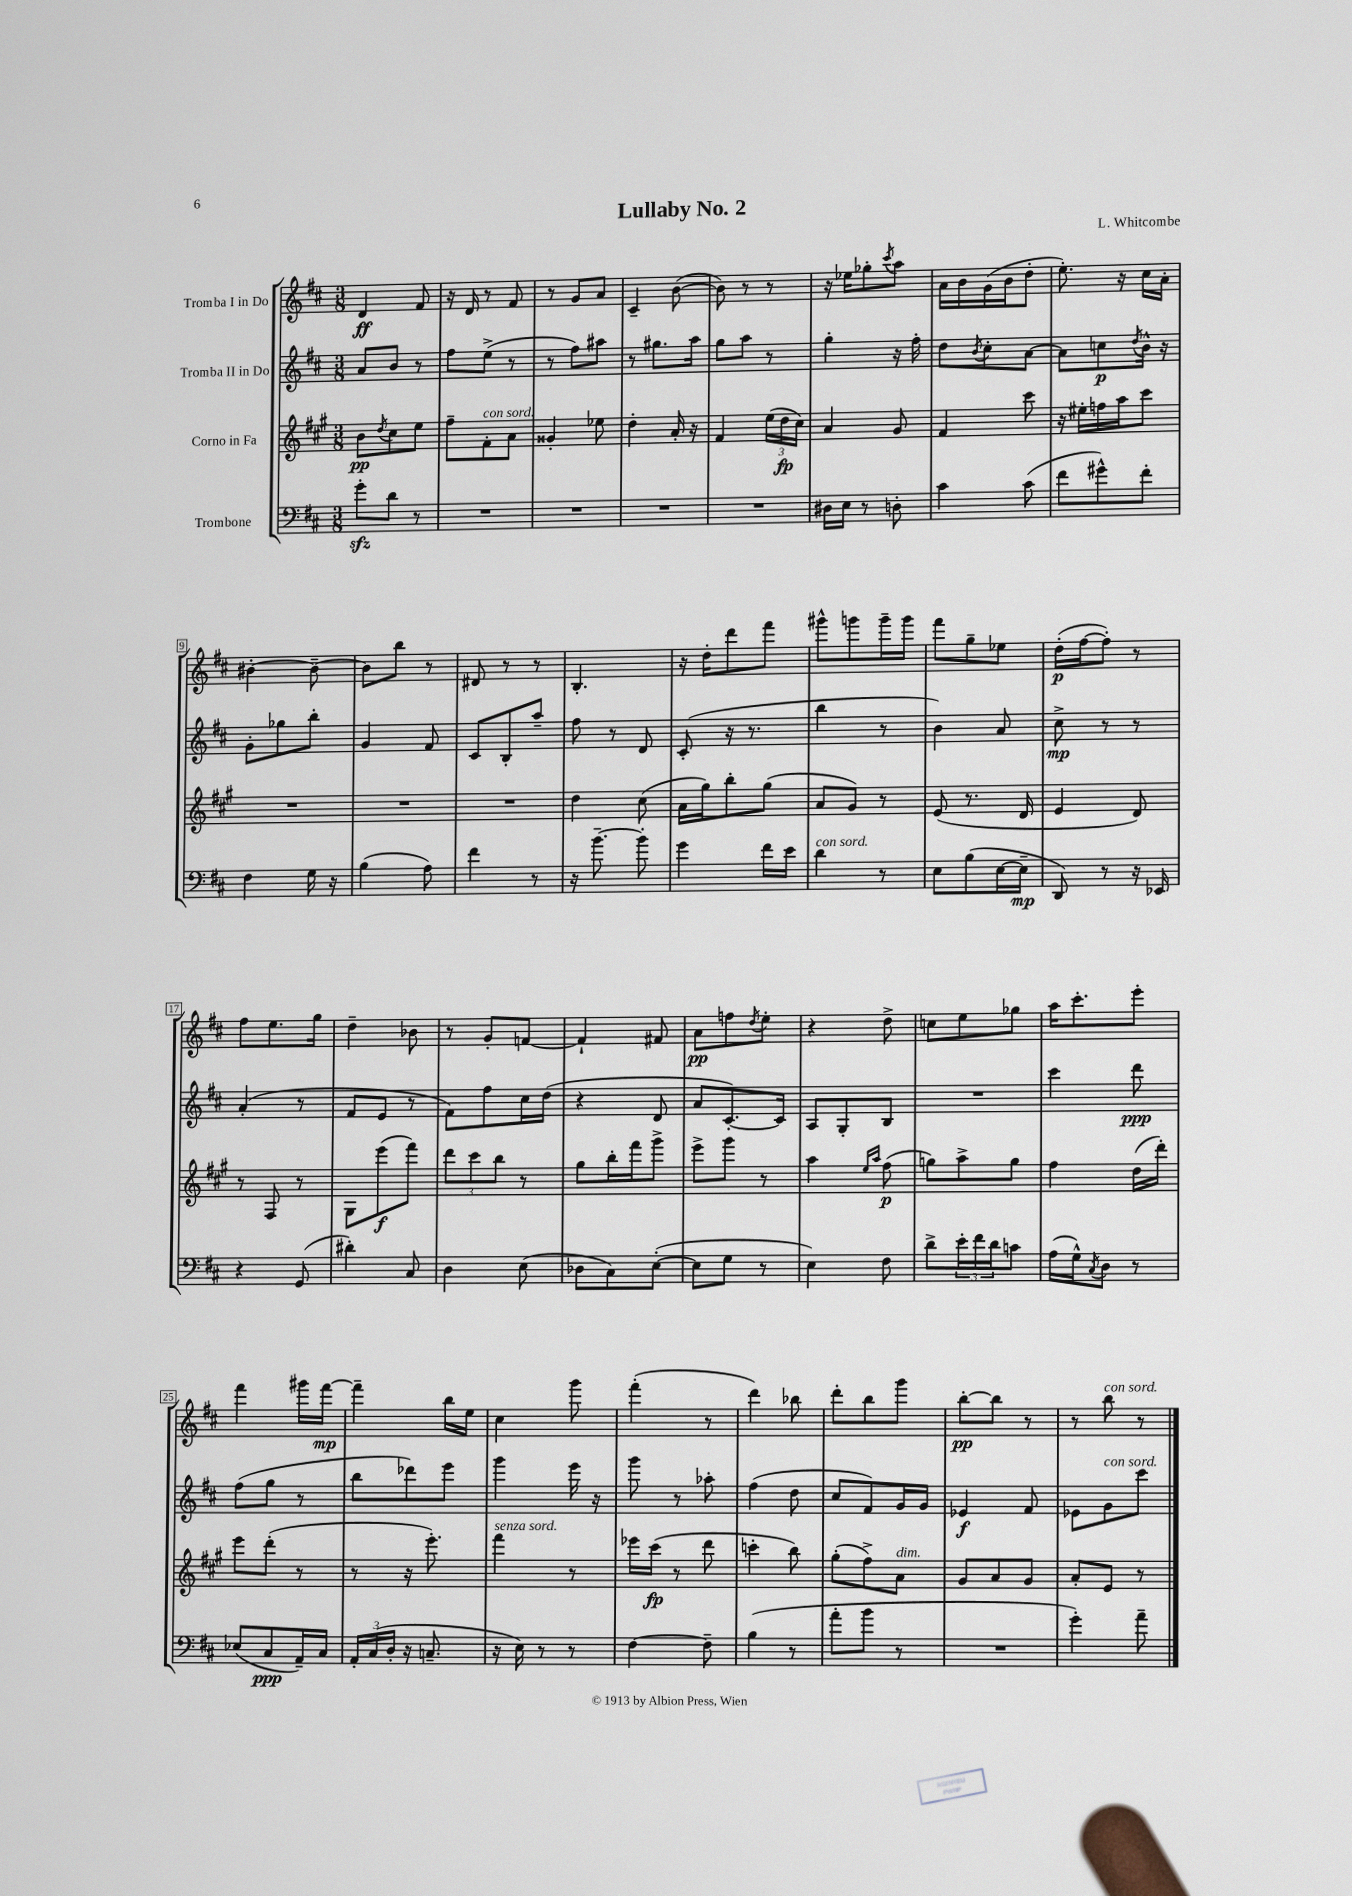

**kern	**dynam	**kern	**dynam	**kern	**dynam	**kern	**dynam
*part4	*part4	*part3	*part3	*part2	*part2	*part1	*part1
*staff4	*staff4	*staff3	*staff3	*staff2	*staff2	*staff1	*staff1
*I"Trombone	*	*I"Corno in Fa	*	*I"Tromba II in Do	*	*I"Tromba I in Do	*
*clefF4	*	*clefG2	*	*clefG2	*	*clefG2	*
*k[f#c#]	*	*k[f#c#g#]	*	*k[f#c#]	*	*k[f#c#]	*
*M3/8	*	*M3/8	*	*M3/8	*	*M3/8	*
=1	=1	=1	=1	=1	=1	=1	=1
8gzz'\L	.	8b\L	pp	8a/L	.	4d/	ff
.	.	8qdd/	.	.	.	.	.
8d\J	.	8cc#\	.	8b/J	.	.	.
8r	.	8ee\J	.	8r	.	8f#/	.
=2	=2	=2	=2	=2	=2	=2	=2
4.r	.	8ff#~\L	.	8ff#\L	.	16r	.
.	.	.	.	.	.	16d/	.
!	!	!LO:TX:a:i:t=con sord.	!	!	!	!	!
.	.	8f#'\	.	(8ee^\J	.	8r	.
.	.	8a\J	.	8r	.	8f#/	.
=3	=3	=3	=3	=3	=3	=3	=3
4.r	.	4g##X'/	.	8r	.	8r	.
.	.	.	.	8ff#\L)	.	8g/L	.
.	.	8ee-X\	.	8aa#X\J	.	8a/J	.
=4	=4	=4	=4	=4	=4	=4	=4
4.r	.	4dd'\	.	8r	.	4c#~/	.
.	.	.	.	8.gg#X\L	.	.	.
.	.	16a'/	.	.	.	([8b\	.
.	.	16r	.	16aa\Jk	.	.	.
=5	=5	=5	=5	=5	=5	=5	=5
4.r	.	4f#/	.	8gg\L	.	8b\])	.
.	.	.	.	8aa\J	.	8r	.
.	.	(24ee\LL	.	8r	.	8r	.
.	.	24dd\	fp	.	.	.	.
.	.	24cc#\JJ)	.	.	.	.	.
=6	=6	=6	=6	=6	=6	=6	=6
16D#X\LL	.	4a/	.	4gg'\	.	16r	.
16E\JJ	.	.	.	.	.	16ee-X\KL	.
8r	.	.	.	.	.	8gg-X'\	.
.	.	.	.	.	.	8qccc#/	.
8Dn'\	.	8g#/	.	16r	.	8aa\J	.
.	.	.	.	16ff#'\	.	.	.
=7	=7	=7	=7	=7	=7	=7	=7
4c#\	.	4f#/	.	8dd\L	.	16a\LL	.
.	.	.	.	.	.	16b\	.
.	.	.	.	8qb/	.	.	.
.	.	.	.	8cc#'\	.	(16g\	.
.	.	.	.	.	.	16b\J	.
(8c#\	.	8ccc#\	.	[8a\J	.	8dd'\J	.
=8	=8	=8	=8	=8	=8	=8	=8
8f#\L	.	16r	.	8a\L]	.	8.ee'\)	.
.	.	16ee#X'\LL	.	.	.	.	.
8g#X^^\)	.	16ffn\	.	8ccn\	p	.	.
.	.	16aa\J	.	.	.	16r	.
.	.	.	.	8qdd/	.	.	.
8f#'\J	.	8ccc#\J	.	16b^^\Jk	.	16cc#\LL	.
.	.	.	.	16r	.	16a'\JJ	.
!!LO:LB:g=z
=9	=9	=9	=9	=9	=9	=9	=9
4F#\	.	4.r	.	8g'\L	.	[4b#X'\	.
.	.	.	.	8gg-X\	.	.	.
16G\	.	.	.	8bb'\J	.	8b#~\_	.
16r	.	.	.	.	.	.	.
=10	=10	=10	=10	=10	=10	=10	=10
(4B\	.	4.r	.	4g/	.	8b#\L]	.
.	.	.	.	.	.	8bb\J	.
8A\)	.	.	.	8f#/	.	8r	.
=11	=11	=11	=11	=11	=11	=11	=11
4f#\	.	4.r	.	8c#/L	.	8d#X/	.
.	.	.	.	8B'/	.	8r	.
8r	.	.	.	8aa~/J	.	8r	.
=12	=12	=12	=12	=12	=12	=12	=12
16r	.	4dd\	.	8ff#\	.	4.B'/	.
[8.b~\	.	.	.	.	.	.	.
.	.	.	.	8r	.	.	.
8b'\]	.	(8cc#\	.	8d/	.	.	.
=13	=13	=13	=13	=13	=13	=13	=13
4g\	.	16a\LL	.	(8c#'/	.	16r	.
.	.	16gg#\J)	.	.	.	16dd'\KL	.
.	.	8bb'\	.	16r	.	8ddd\	.
.	.	.	.	8.r	.	.	.
16f#\LL	.	(8gg#\J	.	.	.	8fff#\J	.
16e\JJ	.	.	.	.	.	.	.
=14	=14	=14	=14	=14	=14	=14	=14
!LO:TX:a:i:t=con sord.	!	!	!	!	!	!	!
4d\	.	8a/L	.	4bb\	.	8ggg#X^^\L	.
.	.	8g#/J)	.	.	.	8gggn\	.
8r	.	8r	.	8r	.	16ggg~\L	.
.	.	.	.	.	.	16ggg\JJ	.
=15	=15	=15	=15	=15	=15	=15	=15
8E\L	.	(8e/	.	4b\)	.	8fff#\L	.
(8B\	.	8.r	.	.	.	8gg~\	.
[16E\L	.	.	.	8a/	.	8ee-X\J	.
16E~\JJ]	mp	16d/	.	.	.	.	.
=16	=16	=16	=16	=16	=16	=16	=16
8DD/)	.	4e/	.	8cc#^\	mp	(16dd'\LL	p
.	.	.	.	.	.	[16ff#\J	.
8r	.	.	.	8r	.	8ff#'\J])	.
16r	.	8d/)	.	8r	.	8r	.
16EE-X/	.	.	.	.	.	.	.
!!LO:LB:g=z
=17	=17	=17	=17	=17	=17	=17	=17
4r	.	8r	.	(4a'/	.	8ff#\L	.
.	.	8F#/	.	.	.	8.ee\	.
(8GG/	.	8r	.	8r	.	.	.
.	.	.	.	.	.	16gg\Jk	.
=18	=18	=18	=18	=18	=18	=18	=18
4d#X'\)	.	8G#\L	.	8f#/L	.	4dd~\	.
.	.	(8eee\	f	8e/J	.	.	.
8C#/	.	8fff#\J)	.	8r	.	8b-X\	.
=19	=19	=19	=19	=19	=19	=19	=19
4D\	.	12ddd\L	.	8f#\L)	.	8r	.
.	.	12ccc#\	.	.	.	.	.
.	.	.	.	8ff#\	.	8g'/L	.
.	.	12bb\J	.	.	.	.	.
(8E\	.	8r	.	16cc#\L	.	[8fn/J	.
.	.	.	.	(16dd\JJ	.	.	.
=20	=20	=20	=20	=20	=20	=20	=20
8D-X\L	.	8gg#\L	.	4r	.	4f`/]	.
8C#\)	.	16bb'\L	.	.	.	.	.
.	.	16fff#\J	.	.	.	.	.
([8E'\J	.	8ggg#^\J	.	8d/	.	8f#X/	.
=21	=21	=21	=21	=21	=21	=21	=21
8E\L]	.	8eee^\L	.	8a/L	.	8a\L	pp
8G\J	.	8ggg#\J	.	[8.c#'/)	.	8ffn\	.
.	.	.	.	.	.	8qdd/	.
8r	.	8r	.	.	.	8ee'\J	.
.	.	.	.	16c#/Jk]	.	.	.
=22	=22	=22	=22	=22	=22	=22	=22
4E\)	.	4aa\	.	8A/L	.	4r	.
.	.	.	.	8G'/	.	.	.
.	.	16qqee/LL	.	.	.	.	.
.	.	16qqaa/JJ	.	.	.	.	.
8F#\	.	(8ff#\	p	8B/J	.	8dd^\	.
=23	=23	=23	=23	=23	=23	=23	=23
8d^\L	.	8ggn\L)	.	4.r	.	8ccn\L	.
24e'\L	.	8aa^\	.	.	.	8ee\	.
24f#\	.	.	.	.	.	.	.
24d\J	.	.	.	.	.	.	.
8cn\J	.	8gg\J	.	.	.	8gg-X\J	.
=24	=24	=24	=24	=24	=24	=24	=24
(16A\LL	.	4ff#\	.	4ccc#\	.	16aa\KL	.
16G^^\J)	.	.	.	.	.	8.ccc#'\	.
8qC#/	.	.	.	.	.	.	.
8D\J	.	.	.	.	.	.	.
8r	.	(16dd\LL	.	8ddd\	ppp	8eee'\J	.
.	.	16ddd'\JJ)	.	.	.	.	.
!!LO:LB:g=z
=25	=25	=25	=25	=25	=25	=25	=25
(8E-X/L	.	8eee\L	.	(8ff#\L	.	4fff#\	.
8C#/	ppp	(8ddd'\J	.	8gg\J	.	.	.
16AA~/L)	.	8r	.	8r	.	16ggg#X\LL	.
16C#/JJ	.	.	.	.	.	[16fff#\JJ	mp
=26	=26	=26	=26	=26	=26	=26	=26
24AA'/LL	.	8r	.	8bb\L	.	4fff#~\]	.
(24C#/	.	.	.	.	.	.	.
24D'/JJ	.	.	.	.	.	.	.
16r	.	16r	.	8ddd-X\)	.	.	.
8.Cn~/	.	8.eee'\)	.	.	.	.	.
.	.	.	.	8eee\J	.	16bb\LL	.
.	.	.	.	.	.	16ee\JJ	.
=27	=27	=27	=27	=27	=27	=27	=27
!	!	!LO:TX:a:i:t=senza sord.	!	!	!	!	!
16r	.	4fff#\	.	4ggg\	.	4cc#\	.
16E\)	.	.	.	.	.	.	.
8r	.	.	.	.	.	.	.
8r	.	8r	.	16eee\	.	8ggg\	.
.	.	.	.	16r	.	.	.
=28	=28	=28	=28	=28	=28	=28	=28
[4F#\	.	16eee-X\LL	.	8ggg\	.	(4fff#'\	.
.	.	(16ccc#\JJ	fp	.	.	.	.
.	.	8r	.	8r	.	.	.
8F#~\]	.	8ddd\	.	8aa-X'\	.	8r	.
=29	=29	=29	=29	=29	=29	=29	=29
(4B\	.	4cccn'\	.	(4ff#\	.	4ddd\)	.
8r	.	8bb\)	.	8dd\	.	8bb-X\	.
=30	=30	=30	=30	=30	=30	=30	=30
8a'\L	.	(8gg#'\L	.	8cc#/L	.	8ddd'\L	.
8b\J	.	8ff#^\)	.	8f#/)	.	8bb\	.
!	!	!LO:TX:a:i:t=dim.	!	!	!	!	!
8r	.	8a\J	.	16g/L	.	8ggg\J	.
.	.	.	.	16g/JJ	.	.	.
=31	=31	=31	=31	=31	=31	=31	=31
4.r	.	8g#/L	.	4e-X/	f	[8bb'\L	pp
.	.	8a/	.	.	.	8bb\J]	.
.	.	8g#/J	.	8f#/	.	8r	.
=32	=32	=32	=32	=32	=32	=32	=32
4g'\)	.	8a'/L	.	8e-X\L	.	8r	.
!	!	!	!	!	!	!LO:TX:a:i:t=con sord.	!
!	!	!	!	!LO:TX:a:i:t=con sord.	!	!	!
.	.	8e/J	.	8g\	.	8bb\	.
8a~\	.	8r	.	8ccc#\J	.	8r	.
==	==	==	==	==	==	==	==
*-	*-	*-	*-	*-	*-	*-	*-
